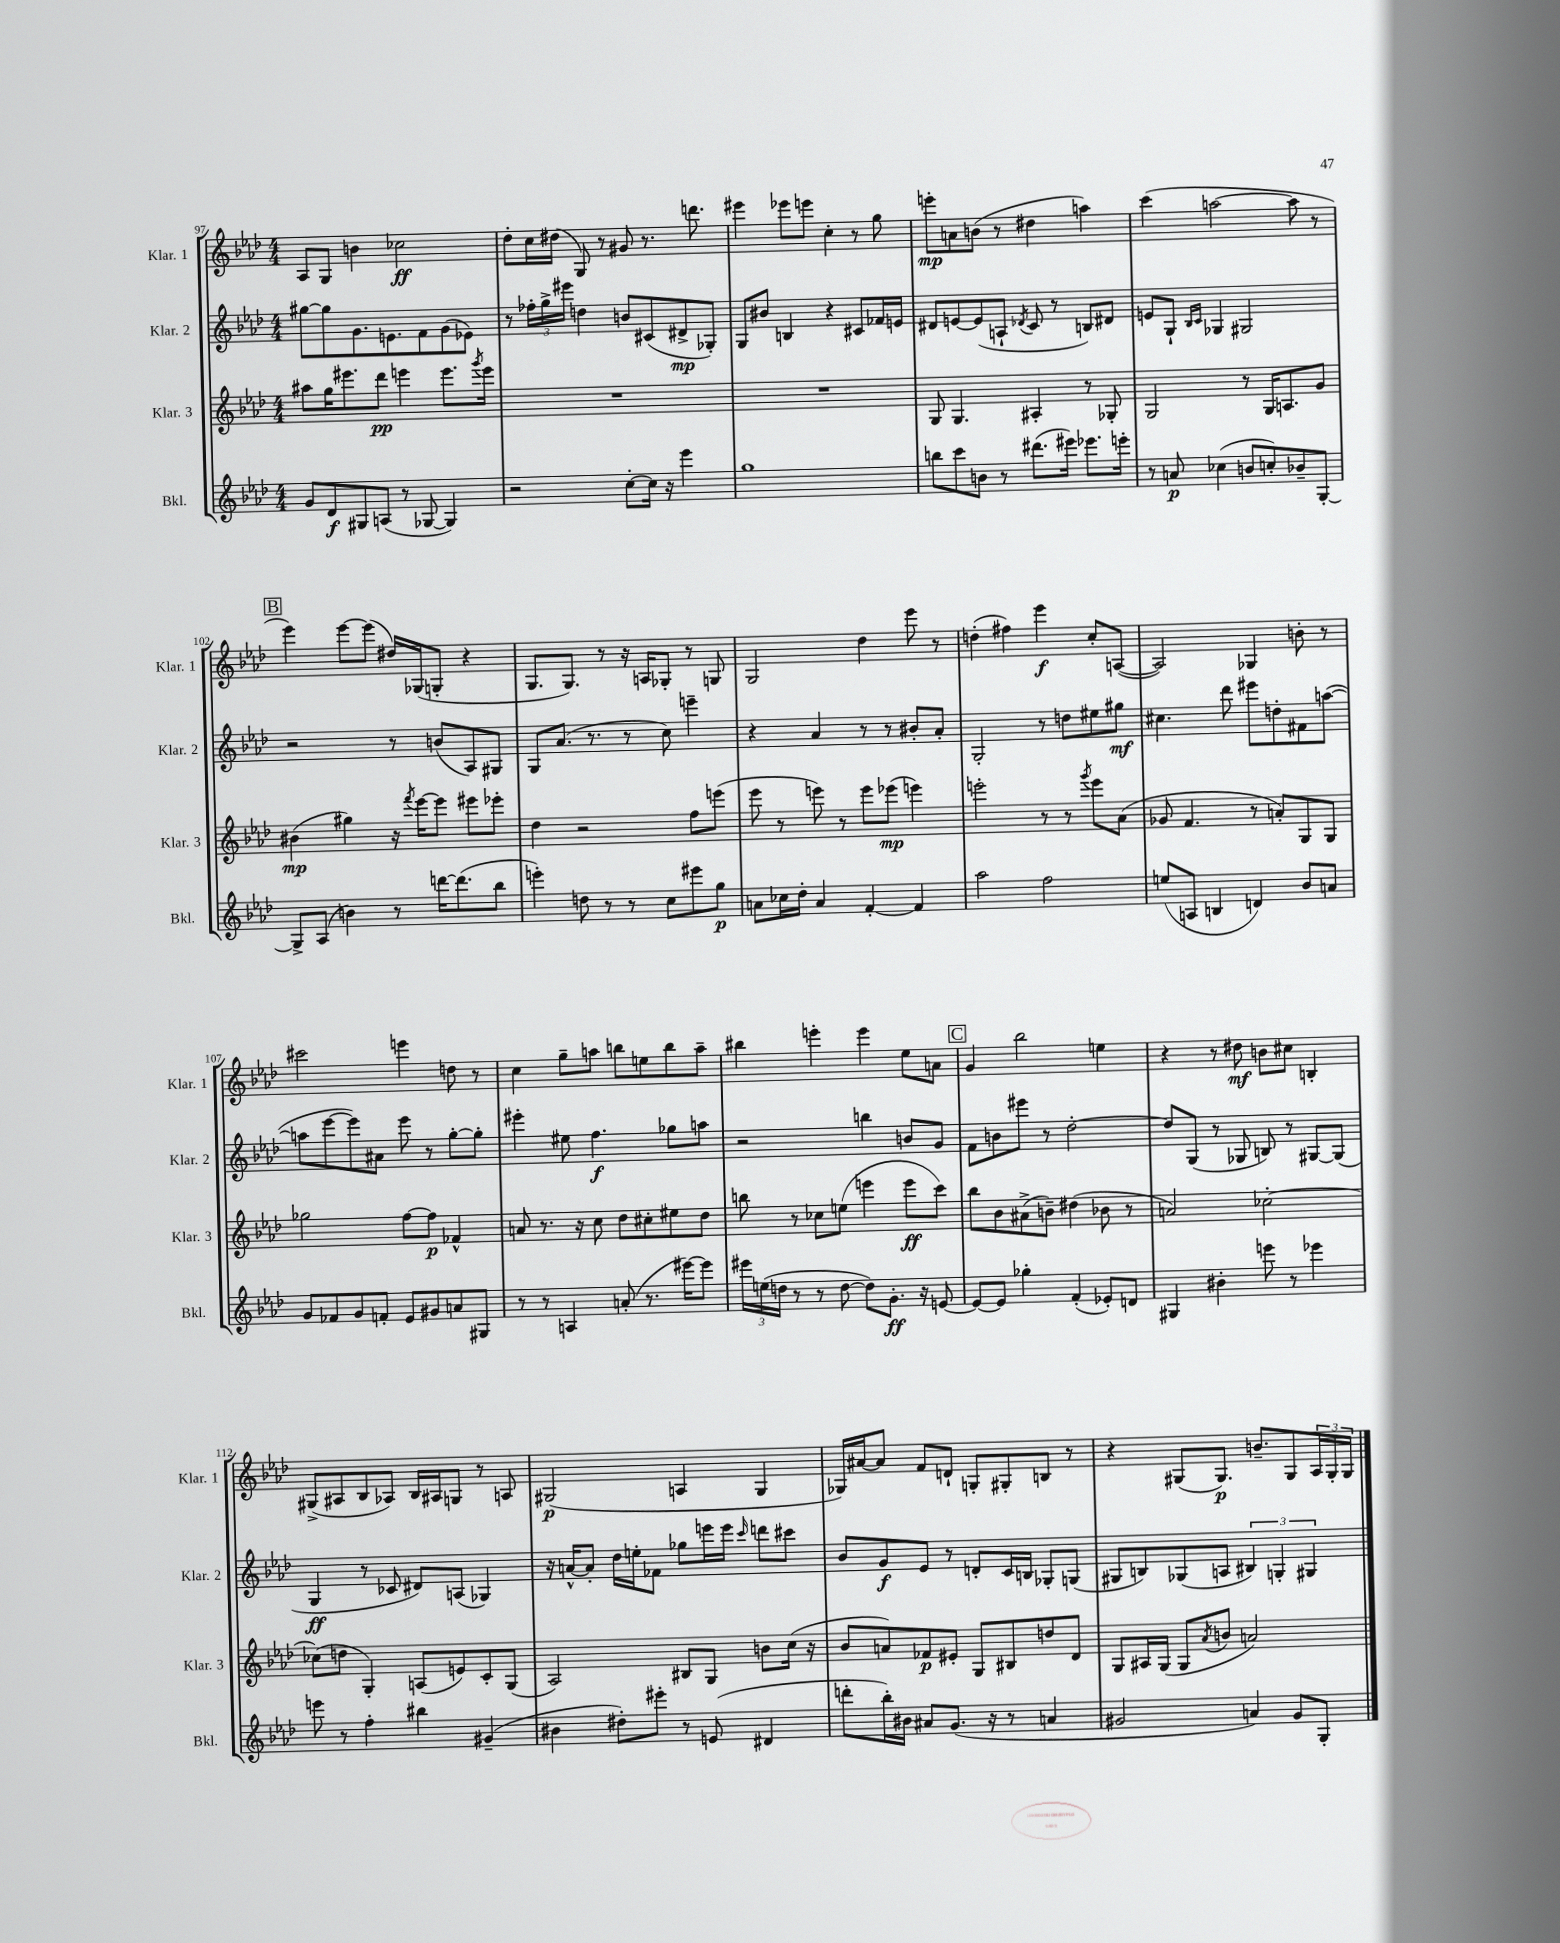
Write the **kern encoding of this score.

**kern	**kern	**kern	**kern
*staff4	*staff3	*staff2	*staff1
*clefG2	*clefG2	*clefG2	*clefG2
*k[b-e-a-d-]	*k[b-e-a-d-]	*k[b-e-a-d-]	*k[b-e-a-d-]
*M4/4	*M4/4	*M4/4	*M4/4
8g	8aa#	[8gg#	8A-
8d-	16gg	8gg#]	8G
.	8.eee#	.	.
8G#	.	8.g	4b
(8A	8ddd-	.	.
.	.	8.e	.
8r	4eee	.	2cc-
[8G-	.	8f	.
4G-])	8.eee	(8g	.
.	.	8e-)	.
.	8qggg	.	.
.	16eee	.	.
=	=	=	=
2r	1r	8r	8dd-'
.	.	24ff-'	16cc
.	.	24gg^	.
.	.	.	(16dd#
.	.	24eee#	.
.	.	4dd	8G)
.	.	.	8r
[8cc'	.	8b	8g#
16cc]	.	(8c#	8.r
16r	.	.	.
4eee-	.	8d#^	.
.	.	.	8.ddd
.	.	8G-')	.
=	=	=	=
1gg	1r	8G	4eee#
.	.	8b#	.
.	.	4B	8eee-
.	.	.	8eee
.	.	4r	4cc'
.	.	8c#	8r
.	.	16f-	8gg
.	.	16e	.
=	=	=	=
8bb	8G	8d#	8eee'
8ccc	4.G	[8e	8a
8b	.	(8e]	(8b
8r	.	8A`	8r
.	.	8qd-	.
(8.ddd#	4A#'	8c	4dd#
.	.	8r	.
16eee#)	.	.	.
8.eee-	8r	8B)	4aa)
.	8G-'	8d#	.
16eee'	.	.	.
=	=	=	=
8r	2G	8e	(4ccc
8a	.	8G`	.
.	.	16qqB-	.
.	.	16qqc	.
(4cc-	.	4G-	[2aa
8b	8r	2G#	.
8cc')	16G	.	.
.	8.A	.	.
8b-~	.	.	8aa]
[8G'	8g	.	8r
=	=	=	=
8G^]	(4b#	2r	4eee-)
(8A-	.	.	.
4b)	4gg#)	.	[8eee-
.	.	.	(8eee-]
8r	16r	8r	16dd#)
.	8qfff	.	.
.	[16eee-	.	(16G-
[16ddd	8eee-]	(8b	8G'
(8.ddd]	.	.	.
.	8eee#	8A-)	4r
8bb-	8eee-'	8G#	.
=	=	=	=
4eee')	4dd-	8G	8.G
.	.	(8.a-	.
.	.	.	8.G)
8dd	2r	.	.
.	.	8.r	.
8r	.	.	8r
8r	.	8r	16r
.	.	.	16A
8cc	.	8cc)	8G-'
8eee#	8ff	4eee~	8r
8gg	(8eee	.	8G
=	=	=	=
8a	8eee-	4r	2G
16cc-	8r	.	.
16dd-'	.	.	.
4a	8eee)	4a-	.
.	8r	.	.
[4f'	8eee	8r	4dd-
.	(8eee-	8r	.
4f]	4eee)	8b#'	8eee-
.	.	8a-'	8r
=	=	=	=
2aa-	2eee'	2G'	(4dd'
.	.	.	4ff#)
2ff	8r	8r	4eee-
.	8r	8dd	.
.	8qggg	.	.
.	8eee	8ee#	8cc'
.	(8a-	8gg#	([8A
=	=	=	=
(8ee	8g-	4.cc#	2A])
8A	4.f	.	.
4B	.	.	.
.	.	8ddd-	.
4d)	8r	8eee#	4G-
.	8a')	8dd'	.
8b-	8G	8f#	8b'
8a	8G	([8aa	8r
=	=	=	=
8g	2gg-	8aa]	2ccc#
8f-	.	[8eee-	.
8g	.	8eee-])	.
8f'	.	8a#	.
8e-	[8ff	8eee-	4eee
8g#	8ff]	8r	.
8a	4f-^^	[8gg'	8dd
8G#	.	8gg']	8r
=	=	=	=
8r	8a	4eee#'	4cc
8r	8.r	.	.
4A	.	8ee#	8gg~
.	16r	.	.
.	8cc	4.ff	8aa
(8a'	8dd-	.	8bb
8.r	8cc#'	.	8ee
.	8ee#	8gg-	8bb
[16eee#)	.	.	.
8eee#]	8dd-	8aa	8aa~
=	=	=	=
24eee#	8bb	2r	4bb#
(24ee	.	.	.
24dd	.	.	.
8r	8r	.	.
8r	8cc-	.	4eee'
[8dd	(8ee	.	.
8dd])	4eee	4bb	4eee
8.g'	.	.	.
.	8eee	8b	8ee-
16r	.	.	.
[8e	8ccc)	8g	8a
=	=	=	=
8e_	8bb-	8f	4g
8e]	8b-	8b	.
4gg-'	(8a#^	8eee#	2bb-
.	8b~)	8r	.
(4f'	(4dd#	[2dd-'	.
8e-')	8b-	.	4ee
8d	8r	.	.
=	=	=	=
4G#	2a)	8dd-]	4r
.	.	(8G	.
4b#'	.	8r	8r
.	.	8G-	8dd#
8eee	[2cc-'	8B)	8b
8r	.	8r	8cc#
4eee-	.	[8G#	4B'
.	.	(8G#]	.
=	=	=	=
8eee	(8cc-]	4G	(8G#^
8r	8dd	.	8A#
4ff'	4G')	8r	8B-
.	.	8c-	8A-)
4bb#	(8A	8d#)	16B-
.	.	.	16A#
.	8e)	(8A	8G
(4g#~	8c'	4G-)	8r
.	(8G	.	8A
=	=	=	=
4b#	2A-)	16r	(2G#
.	.	[16a^^	.
.	.	8a']	.
8dd#')	.	16dd-	.
.	.	16ee'	.
8eee#'	.	8f-	.
8r	8B#	8gg-	4A
(8e	8G	16eee	.
.	.	16eee	.
.	.	16qqccc	.
4d#	8b	8ddd	4G#
.	(16cc	8ccc#	.
.	16r	.	.
=	=	=	=
8ddd'	8b-	8b-	16G-)
.	.	.	[16a#
16bb-')	8a)	8g	8a#]
16b#	.	.	.
8a#	8f-	8e-	8f
(8.g	8e#'	8r	8d`
.	8G	8d'	8G'
16r	.	.	.
8r	8B#	16c	8G#'
.	.	16B	.
4a	8dd	8G-'	8B
.	8d-	(8G	8r
=	=	=	=
2g#	8G	8G#	4r
.	16A#	8B)	.
.	(16G	.	.
.	8G	(8G-	(8G#
.	8qa-	.	.
.	8b	8A	8.G#)
4a)	2a)	6B#)	.
.	.	.	8.b~
.	.	6G'	.
8g#	.	.	8G#
.	.	6G#	.
8G'	.	.	24A-
.	.	.	24G#'
.	.	.	24G#
==	==	==	==
*-	*-	*-	*-
